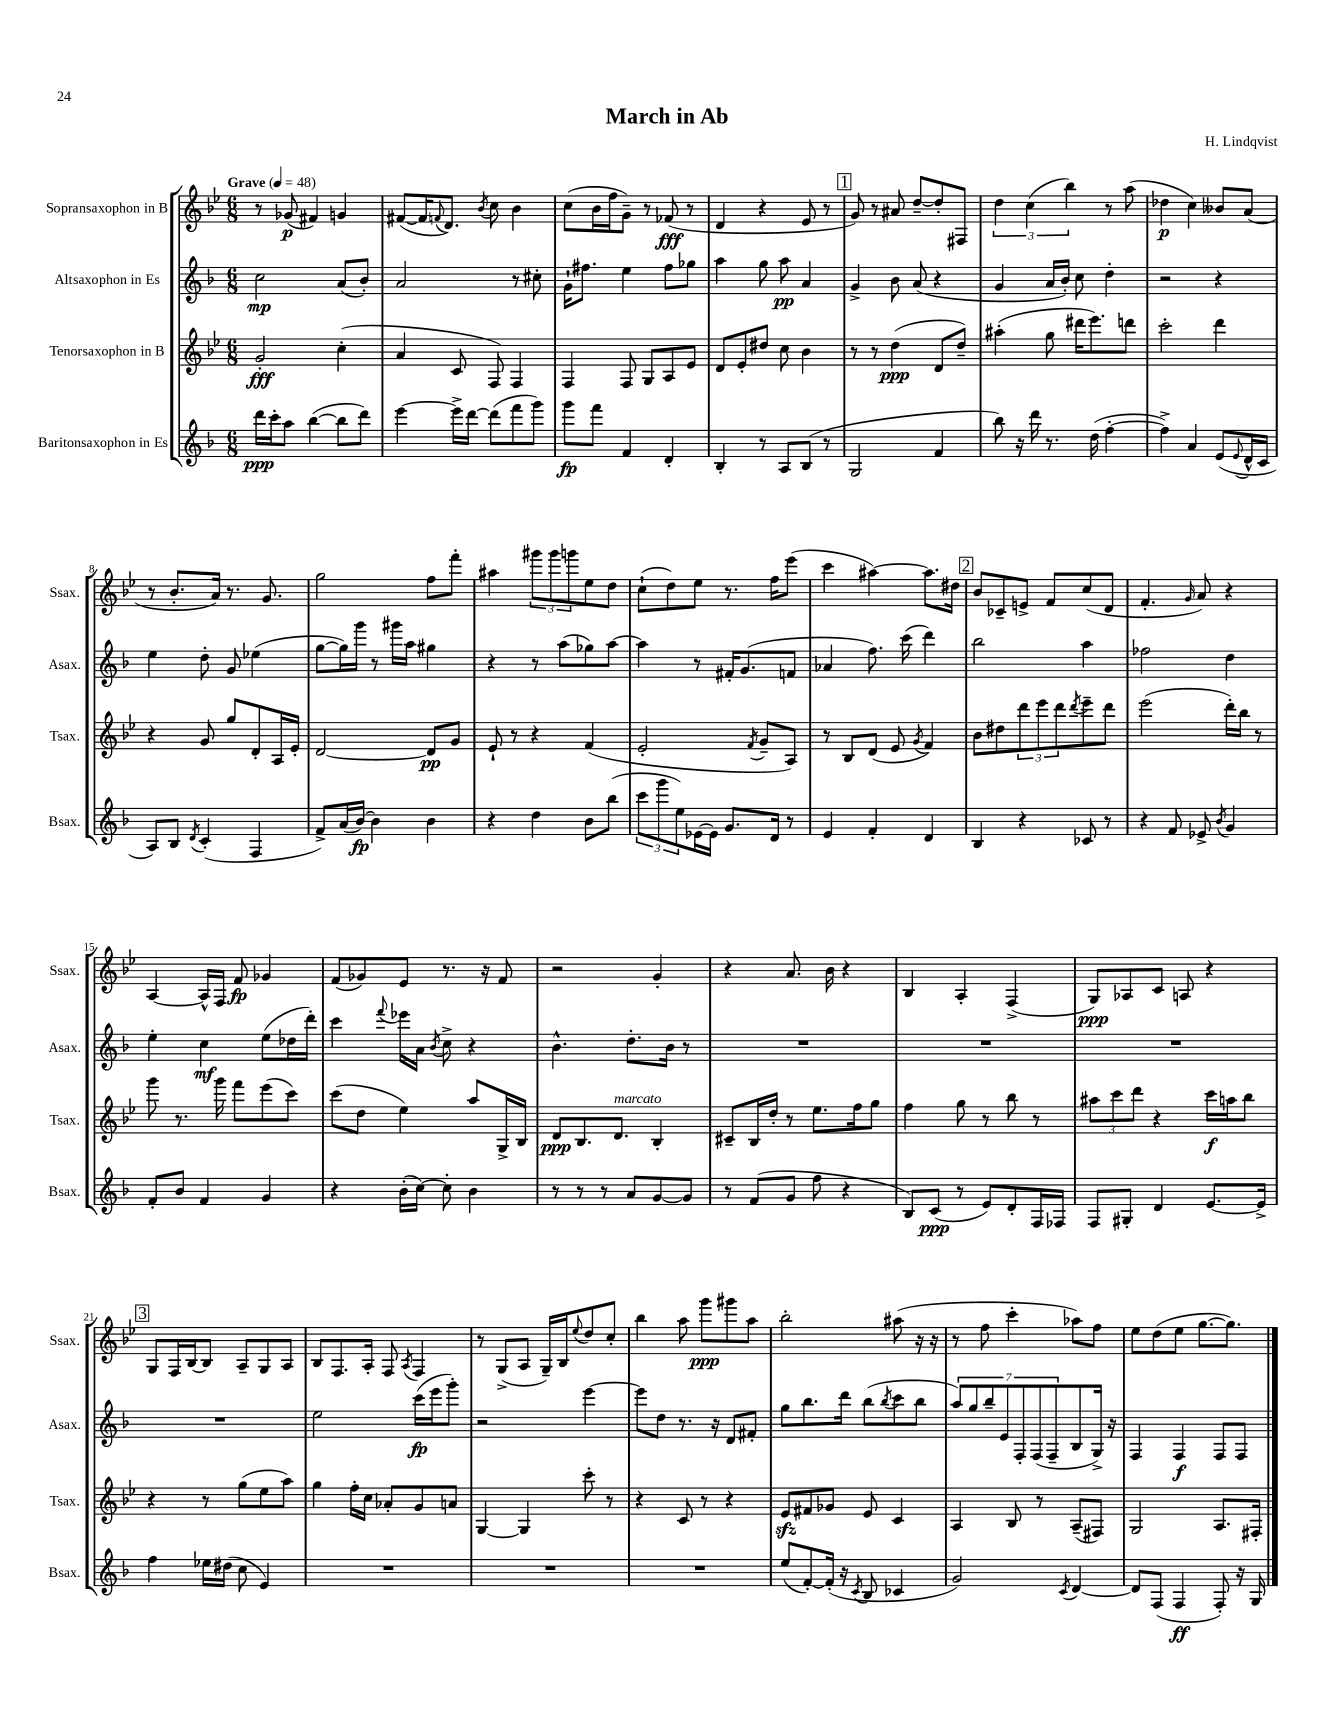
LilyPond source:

\header { title = "March in Ab" composer = "H. Lindqvist" }
<<
\new StaffGroup <<
\new Staff = "s0" \with { instrumentName = "Sopransaxophon in B" shortInstrumentName = "Ssax." } {
    \clef treble \key bes \major \numericTimeSignature \time 6/8 \tempo "Grave" 4 = 48
    r8 ges'8\p( fis'4) g'4 |
    fis'8~( fis'16 \appoggiatura { f'8 } d'8.) \acciaccatura { bes'8 } c''8 bes'4 |
    c''8( bes'16 f''16 g'8--) r8 fes'8\fff( r8 |
    d'4 r4 ees'8 r8 |
    \mark \markup { \box "1" } g'8) r8 ais'8 d''8~-- d''8-. fis8 |
    \tuplet 3/2 { d''4 c''4( bes''4) } r8 a''8( |
    des''4\p c''4) beses'8 a'8( |
    r8 bes'8.-. a'16) r8. g'8. |
    g''2 f''8 f'''8-. |
    ais''4 \tuplet 3/2 { gis'''8 gis'''8 g'''8 } ees''8 d''8 |
    c''8-!( d''8) ees''8 r8. f''16 ees'''8( |
    c'''4 ais''4~) ais''8. dis''16 |
    \mark \markup { \box "2" } bes'8 ces'8-- e'8-> f'8 c''8( d'8 |
    f'4.-. \grace { g'16 } a'8) r4 |
    a4~ a16-^ f16 f'8\fp ges'4 |
    f'8( ges'8) ees'8 r8. r16 f'8 |
    r2 g'4-. |
    r4 a'8. bes'16 r4 |
    bes4 a4-. f4->( |
    g8\ppp) aes8 c'8 a8 r4 |
    \mark \markup { \box "3" } g8 f16 bes16~ bes8 a8-- g8 a8 |
    bes8 f8. a16-. f8 \acciaccatura { a8 } f4 |
    r8 g8->( a8 g16--) bes16 \appoggiatura { ees''8 } d''8 c''8-. |
    bes''4 a''8 g'''8\ppp gis'''8 a''8 |
    bes''2-. ais''8( r16 r16 |
    r8 f''8 c'''4-. aes''8) f''8 |
    ees''8 d''8( ees''8 g''8.~ g''8.) \bar "|." |
}
\new Staff = "s1" \with { instrumentName = "Altsaxophon in Es" shortInstrumentName = "Asax." } {
    \clef treble \key f \major \numericTimeSignature \time 6/8
    c''2\mp a'8( bes'8-.) |
    a'2 r8 cis''8-. |
    g'16-! fis''8. e''4 fis''8 ges''8 |
    a''4 g''8 a''8\pp a'4 |
    \mark \markup { \box "1" } g'4-> bes'8 a'8( r4 |
    g'4 a'16 bes'16-.) c''8 d''4-. |
    r2 r4 |
    e''4 d''8-. g'8 ees''4( |
    g''8~ g''16) g'''16 r8 gis'''16 a''16 gis''4 |
    r4 r8 a''8( ges''8) a''8~ |
    a''4 r8 fis'16-. g'8.( f'8 |
    aes'4 f''8.) c'''16( d'''4) |
    \mark \markup { \box "2" } bes''2 a''4 |
    fes''2 d''4 |
    e''4-. c''4\mf e''8( des''16 d'''16-.) |
    c'''4 \appoggiatura { f'''8 } ees'''16 a'16 \acciaccatura { bes'8 } c''8-> r4 |
    bes'4.-^ d''8.-. bes'16 r8 |
    R2. |
    R2. |
    R2. |
    \mark \markup { \box "3" } R2. |
    e''2 c'''16\fp( e'''16 g'''8-.) |
    r2 e'''4~ |
    e'''8 d''8 r8. r16 d'8 fis'8-. |
    g''8 bes''8. d'''16 bes''8( \acciaccatura { bes''8 } c'''8 bes''8 |
    \tuplet 7/4 { a''8) g''8 bes''8-- e'8 f8-. f8( f8-- } bes8 g16->) r16 |
    f4 f4\f f8 f8 \bar "|." |
}
\new Staff = "s2" \with { instrumentName = "Tenorsaxophon in B" shortInstrumentName = "Tsax." } {
    \clef treble \key bes \major \numericTimeSignature \time 6/8
    g'2-.\fff c''4-.( |
    a'4 c'8 f8) f4 |
    f4 f8 g8 a8 ees'8 |
    d'8 ees'8-. dis''8 c''8 bes'4 |
    \mark \markup { \box "1" } r8 r8 d''4\ppp( d'8 d''8--) |
    ais''4-.( g''8 dis'''16 ees'''8.) d'''8 |
    c'''2-. d'''4 |
    r4 g'8 g''8 d'8-. a16 ees'16-. |
    d'2~ d'8\pp g'8 |
    ees'8-! r8 r4 f'4( |
    ees'2-. \acciaccatura { f'8 } g'8-- a8) |
    r8 bes8 d'8( ees'8 \acciaccatura { g'8 } f'4) |
    \mark \markup { \box "2" } bes'8 dis''8 \tuplet 3/2 { d'''8 ees'''8 d'''8 } \acciaccatura { d'''8 } ees'''8-- d'''8 |
    ees'''2( d'''16-.) bes''16 r8 |
    g'''8 r8. g'''16 f'''8 ees'''8( c'''8) |
    c'''8( d''8 ees''4) a''8 g16-> bes16 |
    d'8\ppp bes8. d'8.^\markup { \italic "marcato" } bes4-. |
    cis'8-- bes16 d''16-. r8 ees''8. f''16 g''8 |
    f''4 g''8 r8 bes''8 r8 |
    \tuplet 3/2 { ais''8 c'''8 d'''8 } r4 c'''16\f a''16 bes''8 |
    \mark \markup { \box "3" } r4 r8 g''8( ees''8 a''8) |
    g''4 f''16-. c''16 aes'8-. g'8 a'8 |
    g4~ g4 c'''8-. r8 |
    r4 c'8 r8 r4 |
    ees'8\sfz fis'8 ges'8 ees'8 c'4 |
    a4 bes8 r8 a8--( fis8) |
    g2 a8. fis16-. \bar "|." |
}
\new Staff = "s3" \with { instrumentName = "Baritonsaxophon in Es" shortInstrumentName = "Bsax." } {
    \clef treble \key f \major \numericTimeSignature \time 6/8
    d'''16\ppp c'''16-. a''8 bes''4~( bes''8 d'''8) |
    e'''4~ e'''16-> d'''16~ d'''8( f'''8 g'''8) |
    g'''8\fp f'''8 f'4 d'4-. |
    bes4-. r8 a8 bes8( r8 |
    \mark \markup { \box "1" } g2 f'4 |
    bes''8) r16 d'''16 r8. d''16( f''4~-. |
    f''4->) a'4 e'8( \appoggiatura { e'8 } d'16-^ c'16 |
    a8) bes8 \acciaccatura { d'8 } c'4-.( f4 |
    f'8->) a'16( bes'16~\fp) bes'4 bes'4 |
    r4 d''4 bes'8 bes''8( |
    \tuplet 3/2 { c'''8 g'''8 e''8) } ees'16~ ees'16 g'8. d'16 r8 |
    e'4 f'4-. d'4 |
    \mark \markup { \box "2" } bes4 r4 ces'8 r8 |
    r4 f'8 ees'8-> \acciaccatura { bes'8 } g'4 |
    f'8-. bes'8 f'4 g'4 |
    r4 bes'16-.( c''16~) c''8-. bes'4 |
    r8 r8 r8 a'8 g'8~ g'8 |
    r8 f'8( g'8 f''8 r4 |
    bes8) c'8\ppp( r8 e'8) d'8-. f16 fes16 |
    f8 gis8-. d'4 e'8.~ e'16-> |
    \mark \markup { \box "3" } f''4 ees''16 dis''16( c''8 e'4) |
    R2. |
    R2. |
    R2. |
    e''8( f'8~-.) f'16-.( r16 \acciaccatura { c'8 } bes8 ces'4 |
    g'2) \acciaccatura { c'8 } d'4~ |
    d'8 f8( f4\ff f8-.) r16 g16 \bar "|." |
}
>>
>>
